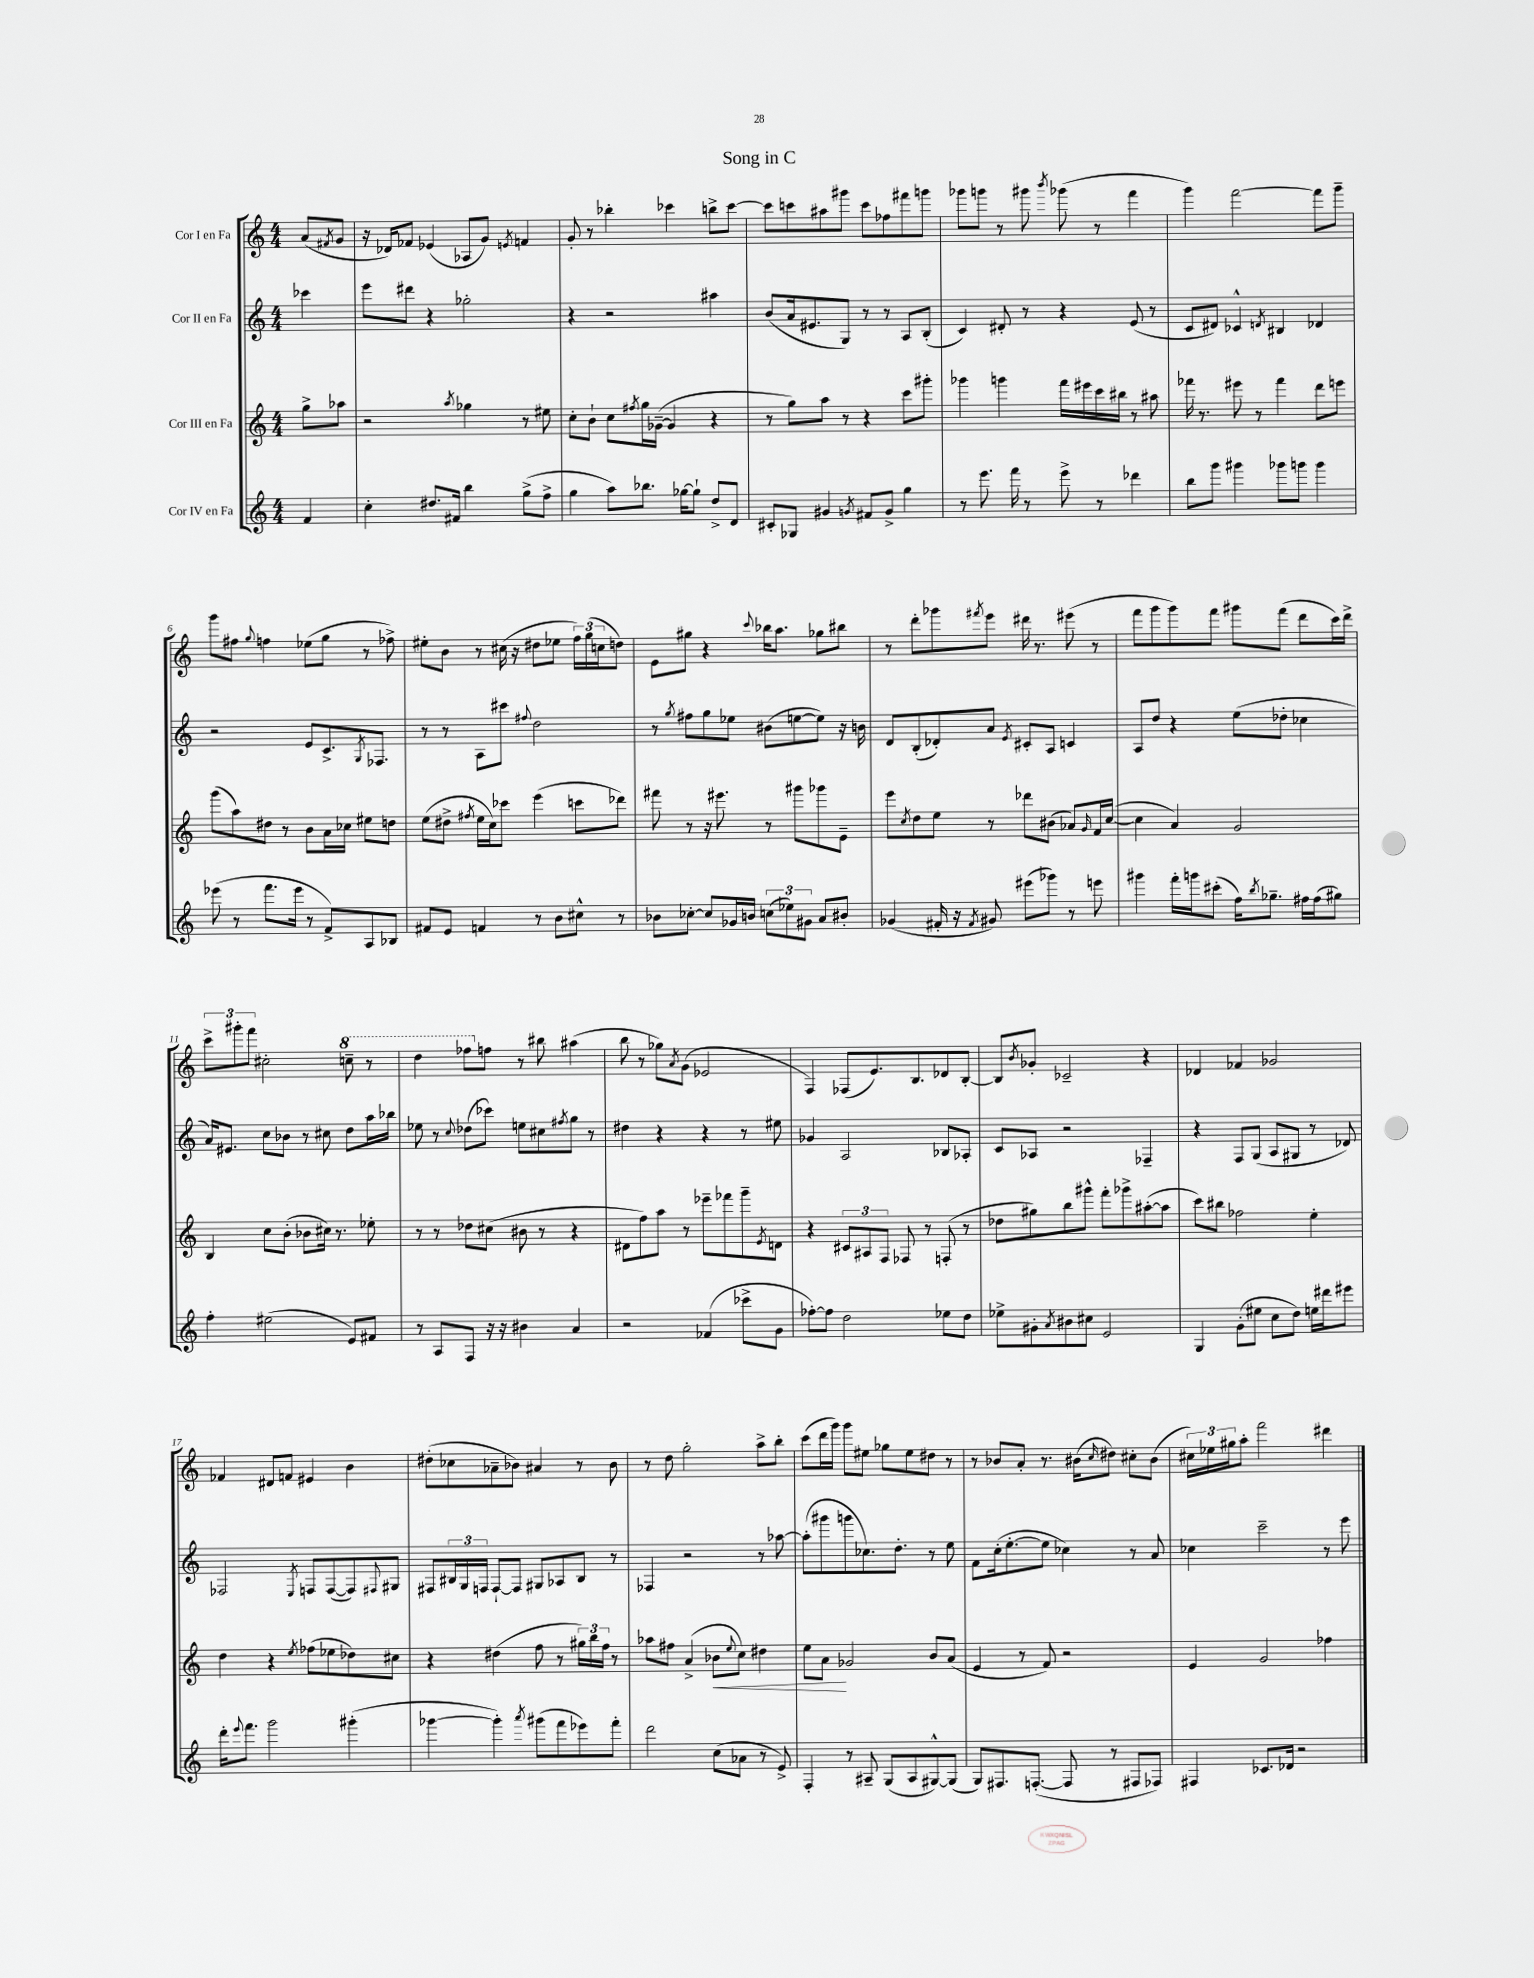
\header { title = "Song in C" }
<<
\new StaffGroup <<
\new Staff = "s0" \with { instrumentName = "Cor I en Fa" } {
    \clef treble \key c \major \numericTimeSignature \time 4/4 \partial 4
    a'8( \acciaccatura { fis'8 } g'8 |
    r16 des'16) fes'8 ees'4( aes8 g'8) \acciaccatura { e'8 } f'4 |
    g'8-. r8 bes''4-. ces'''4 b''8-> ces'''8~ |
    ces'''8 c'''8 ais''8 gis'''8 c'''8 fes''8 fis'''8 g'''8 |
    ges'''8 g'''8 r8 gis'''8 \acciaccatura { b'''8 } ges'''8( r8 f'''4 |
    g'''4) f'''2~ f'''8 g'''8-- |
    g'''8 fis''8 \appoggiatura { g''8 } f''4 ees''8( g''8 r8 fes''8->) |
    eis''8-. b'8 r8 cis''16( r16 dis''8 ees''8 \tuplet 3/2 { f''16) g''16( c''16 } d''8) |
    e'8 gis''8 r4 \appoggiatura { c'''8 } bes''16 a''8. ges''8 bis''8 |
    r8 d'''8-. ges'''8 \acciaccatura { fis'''8 } e'''8 dis'''16 r8. eis'''8( r8 |
    f'''8 g'''8 g'''8) f'''8 gis'''8 f'''8( d'''8 c'''16) d'''16-> |
    \tuplet 3/2 { c'''8-> gis'''8-. f'''8 } cis''2-. \ottava #1 c'''!8-- r8 |
    d'''4 fes'''8 \ottava #0 f''!8 r8 bis''8 ais''4( |
    b''8 r8 ges''8) \acciaccatura { a'8 } g'8( ees'2 |
    f4) fes8( e'8.) b8. des'8 b8~-. |
    b8 \acciaccatura { b'8 } ges'8-. ces'2-- r4 |
    des'4 fes'4 ges'2 |
    fes'4 dis'8 f'8 eis'4 b'4 |
    dis''8-.( ces''8 aes'8-- bes'8) ais'4 r8 bes'8 |
    r8 d''8 g''2-. a''8-> b''8-. |
    c'''8( d'''16 g'''16) g'''8 eis''8 ges''8 eis''8 dis''8 r8 |
    r8 bes'8 a'8-. r8. bis'16( \grace { c''16 } dis''8) cis''8-. bis'8( |
    \tuplet 3/2 { cis''16) ees''16 gis''16 } a''8-. f'''2 dis'''4 \bar "|." |
}
\new Staff = "s1" \with { instrumentName = "Cor II en Fa" } {
    \clef treble \key c \major \numericTimeSignature \time 4/4 \partial 4
    ces'''4 |
    e'''8 dis'''8 r4 ges''2-. |
    r4 r2 ais''4 |
    b'8( a'16 eis'8. g8) r8 r8 a8 b8-.( |
    c'4) dis'8-. r8 r4 e'8( r8 |
    c'8 dis'8) ces'4-^ \acciaccatura { d'8 } bis4 des'4 |
    r2 e'8 c'8.-> \acciaccatura { g8 } fes8. |
    r8 r8 a8 cis'''8 \appoggiatura { fis''8 } d''2 |
    r8 \acciaccatura { g''8 } fis''8 g''8 ees''8 bis'8( e''8~ e''8) r16 b'16 |
    d'8 b8-.( des'8-.) a'8 \acciaccatura { e'8 } cis'8-. a8 c'4 |
    a8 d''8 r4 e''8( des''8-. ces''4 |
    a'16) eis'8. c''8 bes'8 r8 cis''8 d''8 a''16 bes''16 |
    ees''8 r8 \appoggiatura { c''8 } des''8( ces'''8) e''8 cis''8 \acciaccatura { fis''8 } g''8 r8 |
    dis''4 r4 r4 r8 eis''8 |
    ges'4 a2 bes8 aes8-. |
    c'8 aes8 r2 fes4-- |
    r4 f8 g8( a8 gis8 r8 des'8) |
    fes2 \acciaccatura { e8 } f8 f8~( f8) \appoggiatura { fis8 } gis8 |
    fis8 \tuplet 3/2 { bis16 g16 f16 } f8~-! f8 gis8 aes8 bis8 r8 |
    fes4 r2 r8 aes''8~ |
    aes''8-.( gis'''8 g'''8 ces''8.) d''8.-. r8 e''8 |
    f'8 c''16-.( e''8.~-. e''8 ces''4) r8 a'8 |
    ces''4 c'''2-- r8 e'''8 \bar "|." |
}
\new Staff = "s2" \with { instrumentName = "Cor III en Fa" } {
    \clef treble \key c \major \numericTimeSignature \time 4/4 \partial 4
    g''8-> aes''8 |
    r2 \acciaccatura { a''8 } ges''4 r8 eis''8 |
    c''8-. b'8-! c''8 \acciaccatura { fis''8 } g''16 ges'16~--( ges'4 r4 |
    r8 g''8) a''8 r8 r4 c'''8 gis'''8-. |
    ges'''4 g'''4 f'''16 eis'''16 c'''16 bis''16 r8 ais''8 |
    fes'''16 r8. eis'''8 r8 fes'''4 d'''8 e'''8 |
    g'''8( a''8) dis''8 r8 b'8 a'16 ces''16 eis''8 d''8 |
    e''8( dis''8-> \acciaccatura { fis''8 } e''16 c''16) ces'''8 e'''4( c'''8 des'''8) |
    fis'''8 r8 r16 eis'''8. r8 gis'''8 ges'''8 e'8-- |
    e'''8 \acciaccatura { c''8 } d''8 e''8 r8 des'''8 bis'8( aes'8) \grace { g'16 } f'16 c''16~( |
    c''4 a'4) g'2 |
    b4 c''8 b'8-.( bes'8 cis''16) r8. ees''8-. |
    r8 r8 des''8 cis''8( bis'8 r8 r4 |
    dis'8 f''8) a''8 r8 ees'''8-- fes'''8 g'''8-- \acciaccatura { e'8 } d'8 |
    r4 \tuplet 3/2 { cis'8 ais8 f8 } fes8 r8 f8-.( r8 |
    des''8 gis''8) b''8 gis'''8-^ f'''8-. ges'''8-> ais''8~-.( ais''8 |
    c'''8) bis''8 fes''2 e''4-. |
    d''4 r4 \acciaccatura { e''8 } fes''8( ees''8 des''8) cis''8 |
    r4 dis''4( f''8 r8 \tuplet 3/2 { gis''16) b''16 f''16 } r8 |
    aes''8 fis''8 a'4->( bes'8\< \appoggiatura { e''8 } c''8) dis''4 |
    e''8 a'8\! ges'2 b'8 a'8( |
    e'4 r8 f'8) r2 |
    e'4 g'2 fes''4 \bar "|." |
}
\new Staff = "s3" \with { instrumentName = "Cor IV en Fa" } {
    \clef treble \key c \major \numericTimeSignature \time 4/4 \partial 4
    f'4 |
    c''4-. dis''8. fis'16 b''4 g''8->( f''8-> |
    g''4 a''8) bes''8. ges''16~ ges''8-! d''8-> d'8 |
    cis'8-. ges8 gis'4 \acciaccatura { g'8 } fis'8 g'8-> g''4 |
    r8 e'''8. f'''16 r8 e'''8-> r8 des'''4 |
    b''8 g'''8 gis'''4 ges'''8 g'''8 g'''4 |
    ees'''8( r8 f'''8. ees'''16 r8 f'8->) a8 bes8 |
    fis'8 e'8 f'4 r8 b'8 cis''8-^ r8 |
    bes'8 ces''8~-. ces''8 ges'16 b'16 \tuplet 3/2 { c''8( ees''8) gis'8 } a'8 bis'8-. |
    ges'4( fis'16-. r16 \acciaccatura { fis'8 } gis'8) eis'''8( ges'''8) r8 e'''8 |
    gis'''4 f'''16-. g'''16 cis'''8-.( f''16) \acciaccatura { b''8 } ges''8.-- fis''16 fis''16( gis''8) |
    f''4-. eis''2( e'8) fis'8 |
    r8 a8 f8 r16 r16 bis'4 a'4 |
    r2 fes'4( ces'''8-> g'8 |
    fes''8~-.) fes''8 d''2 ees''8 d''8 |
    ees''8-> gis'8-. \acciaccatura { a'8 } bis'8 cis''8 e'2 |
    g4 g'8-.( eis''8 c''8 d''8) e''16 dis'''16 eis'''8 |
    d'''16-. \appoggiatura { e'''8 } f'''8. g'''2 gis'''4-.( |
    ges'''4~ ges'''4-.) \acciaccatura { a'''8 } gis'''8( f'''8 ees'''8) f'''8-. |
    d'''2 c''8( aes'8 r8 e'8->) |
    f4-. r8 ais8-- g8( ais8 gis8~-^) gis8( |
    g8) fis8. f8.~-.( f8 r8 fis8 fes8) |
    fis4 ces'8. des'16 r2 \bar "|." |
}
>>
>>
